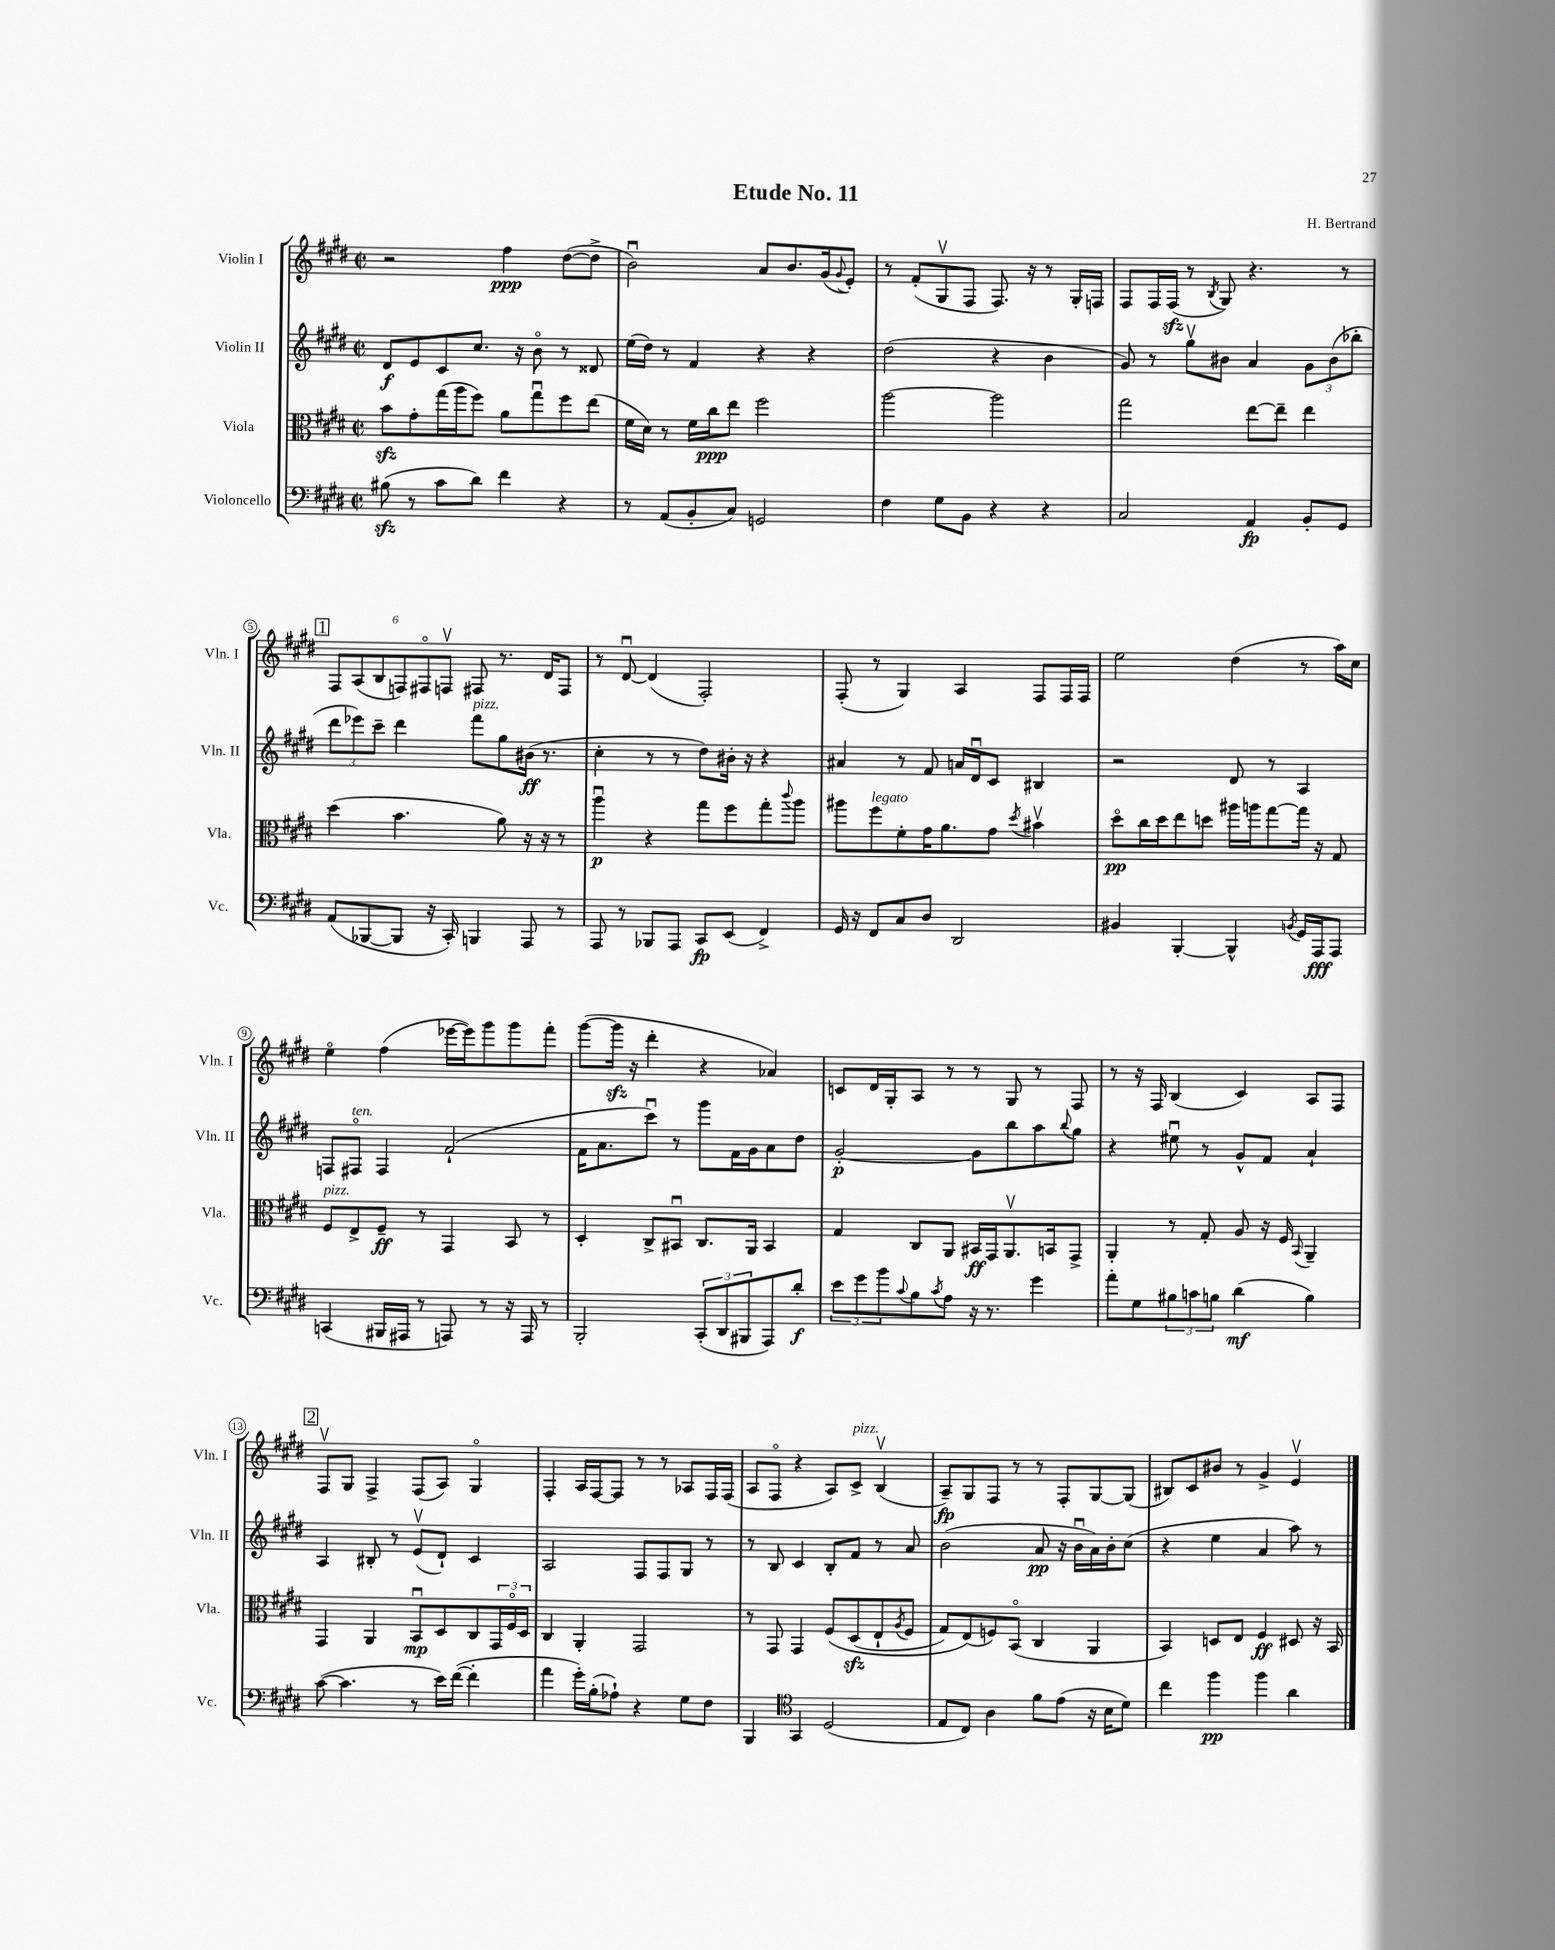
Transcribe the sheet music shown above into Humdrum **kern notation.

**kern	**kern	**kern	**kern
*staff4	*staff3	*staff2	*staff1
*clefF4	*clefC3	*clefG2	*clefG2
*k[f#c#g#d#]	*k[f#c#g#d#]	*k[f#c#g#d#]	*k[f#c#g#d#]
*M2/2	*M2/2	*M2/2	*M2/2
*met(c|)	*met(c|)	*met(c|)	*met(c|)
(8B#	8b	8d#	2r
8r	8g#'	8e	.
8c#	(16gg#	8c#	.
.	16aa	.	.
8d#)	8ff#)	8.cc#	.
4f#	8a	.	4ff#
.	.	16r	.
.	8gg#u	8bo	.
4r	8ff#	8r	([8dd#
.	(8ee	8d##	8dd#^]
=	=	=	=
8r	16f#	(16ee	2bu)
.	16d#)	16dd#)	.
(8AA	8r	8r	.
8BB'	16f#	4f#	.
.	16cc#	.	.
8C#)	8ee	.	.
2GG	2ff#	4r	8a
.	.	.	8.b
.	.	4r	.
.	.	.	(16g#
.	.	.	8qqg#
.	.	.	8e')
=	=	=	=
4F#	[2aa	(2dd#	8r
.	.	.	(8f#'
8G#	.	.	8G#v
8BB	.	.	8F#
4r	2aa]	4r	8.F#)
.	.	.	16r
4r	.	4b	8r
.	.	.	16G#'
.	.	.	16F
=	=	=	=
2C#	2gg#	8g#)	8F#
.	.	8r	16F#
.	.	.	(16F#
.	.	8gg#v	8r
.	.	.	8qB
.	.	8b#	8G#)
4AA	[8ee	4a	4.r
.	8ee~]	.	.
8BB'	4ee	12g#	.
.	.	(12b#	.
8GG#	.	.	8r
.	.	12bb-'	.
=	=	=	=
(8AA	(4dd#	12ddd#	12F#
.	.	12eee-)	(12A
[8BBB-	.	.	.
.	.	12ccc#~	12B
8BBB-]	4.b	4ddd#	12F)
.	.	.	12F#o
16r	.	.	.
.	.	.	12Fv
16CC#')	.	.	.
4BBB	.	8fff#	8F#
.	8a)	8gg#	8.r
8AAA	16r	(16b#	.
.	16r	8.r	16d#
8r	8r	.	8F#
=	=	=	=
8AAA	4aau	4cc#'	8r
8r	.	.	[8d#u
8BBB-	4r	8r	(4d#]
8AAA	.	8r	.
8CC#	8gg#	8dd#)	2F#')
(8EE	8ff#	16b#'	.
.	.	16r	.
4FF#^)	8gg#'	4r	.
.	8qqccc#	.	.
.	8aa	.	.
=	=	=	=
16GG#	8aa#	4a#	(8F#'
16r	.	.	.
8FF#	8ff#	.	8r
8C#	8f#'	8r	4G#)
8D#	16g#	8f#	.
.	8.a	.	.
2DD#	.	16a	4A
.	.	16d#u	.
.	8g#	8c#	.
.	8qdd#	.	.
.	4b#v	4B#	8F#
.	.	.	16F#
.	.	.	16F#
=	=	=	=
4BB#	8dd#o	2r	2ee
.	16cc#	.	.
.	16dd#	.	.
[4BBB'	8ee	.	.
.	8dd	.	.
4BBB^^]	16aa#	8d#	(4dd#
.	16aa	.	.
.	[8gg#	8r	.
8qBB	.	.	.
16GG#	16gg#]	4A	8r
16AAA	16r	.	.
8AAA	8G#	.	16aa)
.	.	.	16cc#
=	=	=	=
(4CC	8F#	8F	4eeo
.	8E^	8F#o	.
16BBB#	8F#~	4F#	(4ff#
16AAA#	.	.	.
8r	8r	.	.
8AAA)	4GG#	(2f#`	[16eee-
.	.	.	16eee-])
8r	.	.	8ggg#
16r	8BB	.	8ggg#
16AAA	.	.	.
8r	8r	.	8fff#'
=	=	=	=
2BBB'	4D#'	16f#	([8ggg#
.	.	8.a	.
.	.	.	16ggg#]
.	.	.	16r
.	8C#^	8ccc#u)	4ddd#'
.	8BB#u	8r	.
(12CC#'	8.C#	8ggg#	4r
12DD#	.	.	.
.	.	16f#	.
12BBB#	.	.	.
.	16AA	16g#	.
8AAA)	4BB#	8a	4a-)
8d#'	.	8dd#	.
=	=	=	=
12e	4G#	[2g#'	8c
12g#	.	.	.
.	.	.	16d#
12b	.	.	.
.	.	.	16G#'
8qqc#	.	.	.
8B	8C#	.	8A
8qc#	.	.	.
8A	8AA	.	8r
16r	16BB#	8g#]	8r
8.r	16GG#	.	.
.	8.AAv	8bb	8G#
4g#	.	8aa	8r
.	16BB	.	.
.	.	8qqbb	.
.	8GG#^	8gg#	8F#
=	=	=	=
8a'	4AA'	4r	8r
8G#	.	.	16r
.	.	.	16F#
12B#	8r	8ee#u	(4B
12c	.	.	.
.	8G#'	8r	.
12B	.	.	.
(4d#	8A	8g#^^	4c#)
.	16r	8f#	.
.	16F#	.	.
.	8qqBB	.	.
4B)	4AA~	4a`	8A
.	.	.	8F#
=	=	=	=
([8c#	4GG#	4A	8F#v
4.c#]	.	.	8G#
.	4AA	8B#'	4F#^
.	.	8r	.
8r	8BBu	(8ev	(8F#
16e)	8D#	8d#`)	8A)
([16f#	.	.	.
4f#']	8C#	4c#	4G#o
.	24GG#	.	.
.	24F#o	.	.
.	24D#	.	.
=	=	=	=
4a	4C#	2A	4F#'
16g#')	4AA'	.	16A
(16B'	.	.	[16F#
8A-`)	.	.	8F#]
4r	2GG#	8F#	8r
.	.	8F#	8r
8G#	.	8G#	8A-
8F#	.	8r	16F#
.	.	.	(16F#
=	=	=	=
4BBB	8r	8r	8A
.	8GG#	8B	8F#o
*clefC4	*	*	*
4GG#	4GG#	4c#	4r
(2D#	&(8F#	8B'	8A)
.	(8D#	8f#	8c#^
.	8E`	8r	(4Bv
.	8qA	.	.
.	8F#	8a	.
=	=	=	=
8E	8G#)	(2b	8A~)
8C#)	(8E&)	.	8G#
4A	8F)	.	8F#
.	(8BBo	.	8r
8f#	4C#	8a	8r
(8e	.	16r	8F#'
.	.	16bu	.
16r	4AA	16a)	[8G#
16B	.	16b'	.
8d#)	.	(8cc#	(8G#]
=	=	=	=
4cc#	4BB)	4r	8B#)
.	.	.	8c#
4ff#	8D	4ee	8b#
.	8E	.	8r
4ff#	4F#	4a	4g#^
4a	8D#	8aa)	4ev
.	16r	8r	.
.	16BB	.	.
==	==	==	==
*-	*-	*-	*-
